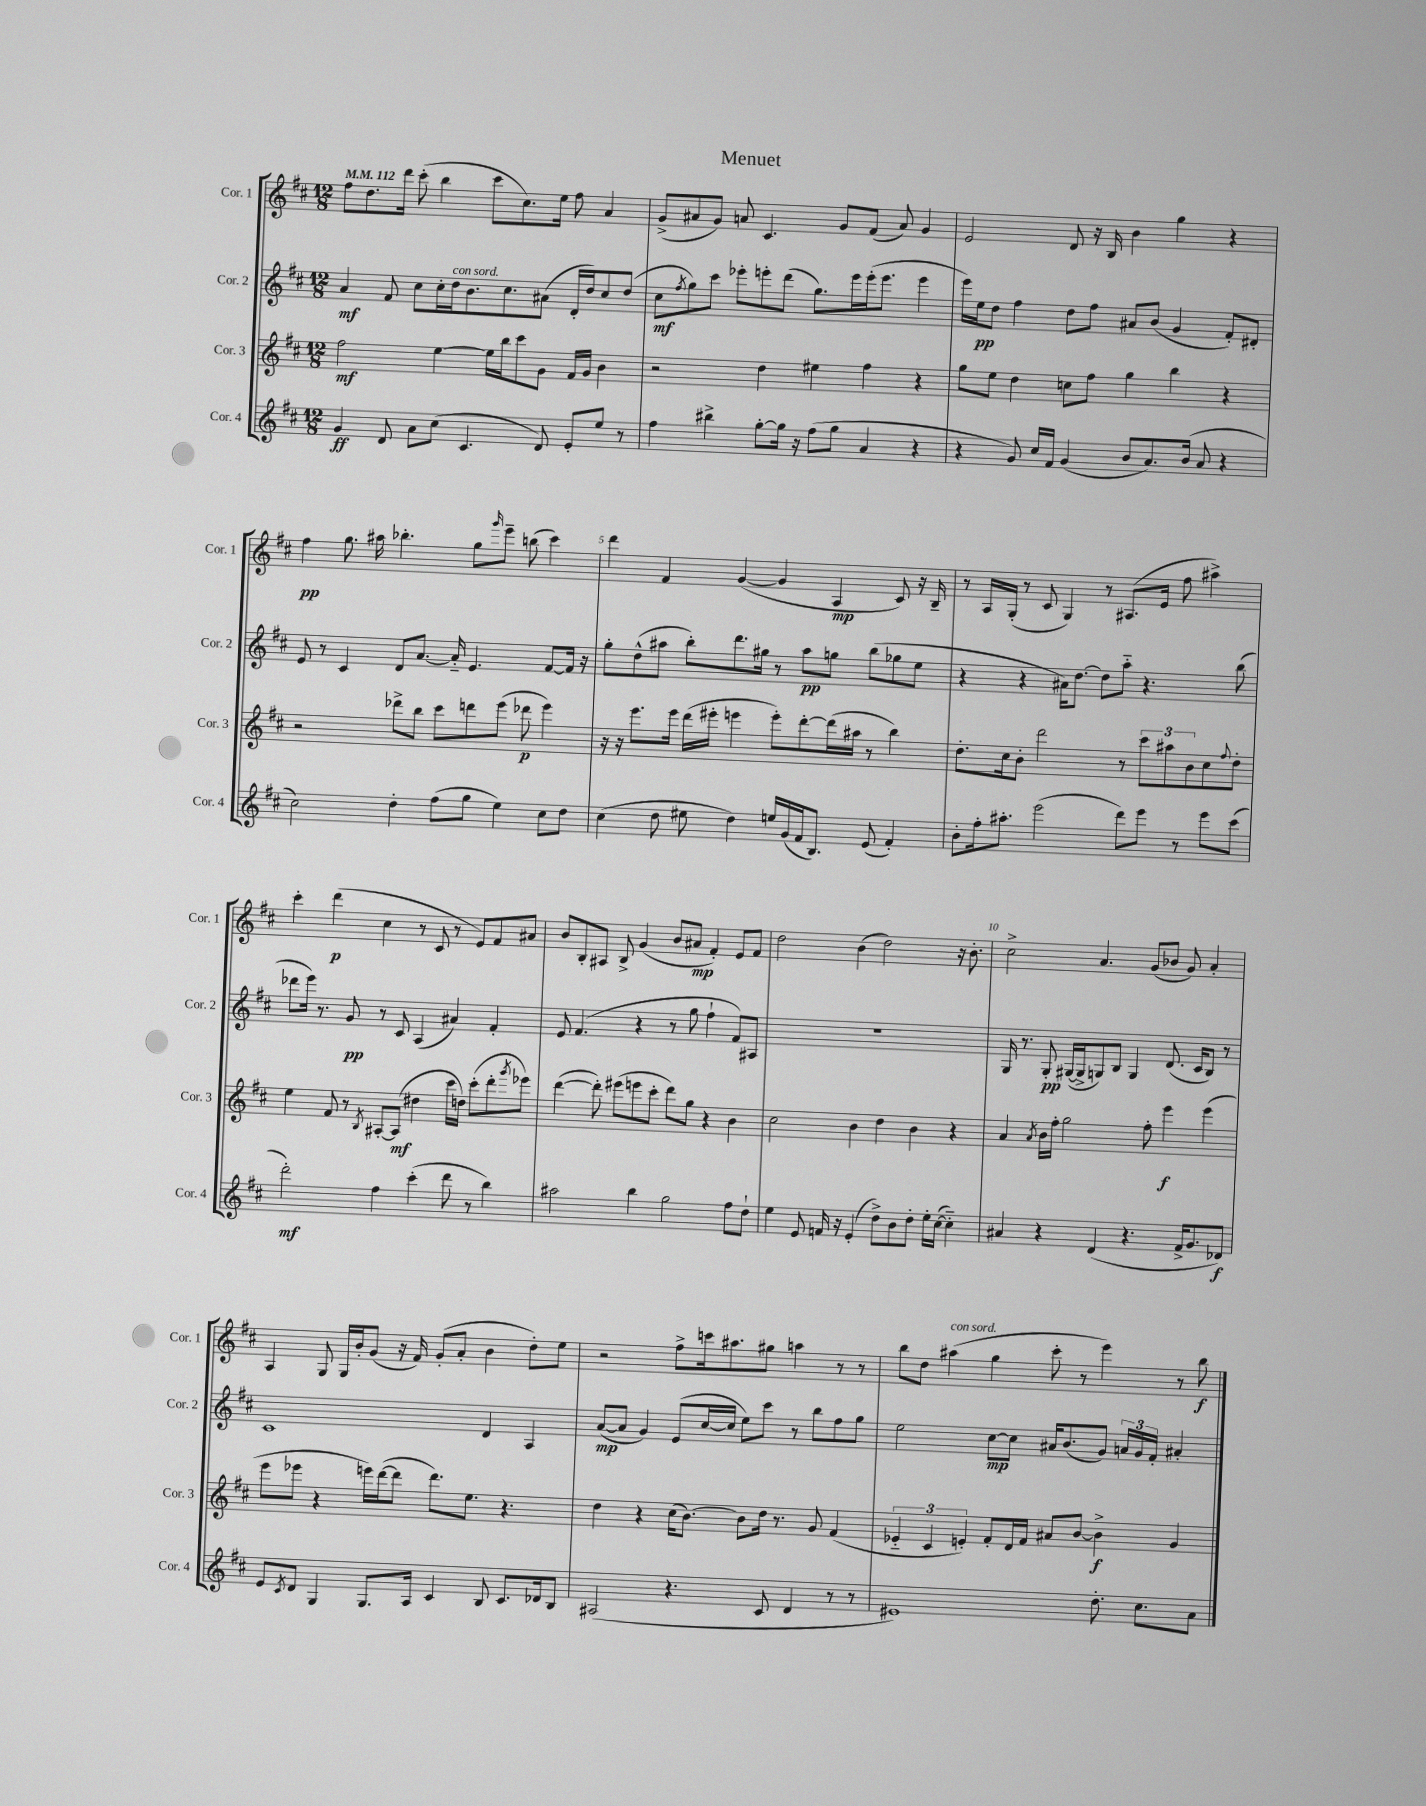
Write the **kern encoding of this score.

**kern	**kern	**kern	**kern
*staff4	*staff3	*staff2	*staff1
*clefG2	*clefG2	*clefG2	*clefG2
*k[f#c#]	*k[f#c#]	*k[f#c#]	*k[f#c#]
*M12/8	*M12/8	*M12/8	*M12/8
*MM112	*MM112	*MM112	*MM112
4g	2ff#	4a	8ff#
.	.	.	8.dd
8d	.	8f#	.
.	.	.	16ddd
8a	.	8cc#	(8ccc#'
(8cc#	[4ee	16cc#'	4bb
.	.	16dd	.
4.c#	.	8.b	.
.	16ee]	.	8ccc#
.	16bb	8.cc#	.
.	8ccc#	.	8.cc#)
8d)	8g	(8a#	.
.	.	.	16ee
8e'	16f#	16d'	8ff#
.	16g	16dd)	.
8ee	4b	8cc#	4a
8r	.	(8dd	.
=	=	=	=
4ff#	2r	8cc#	(8g^
.	.	8qff#	.
.	.	8gg)	8a#
4bb#^	.	8ccc#	8g)
.	.	8eee-'	8a
[8gg'	4dd	8eee'	4.c#
16gg]	.	(8ddd	.
16r	.	.	.
(8ff#	4ee#	8.gg)	.
8gg	.	.	8g
.	.	16eee	.
4a	4ff#	(16eee'	(8f#
.	.	8.eee	.
.	.	.	8a)
4r	4r	4eee	4g
=	=	=	=
4r	8gg	16eee)	2e
.	.	16ee	.
.	8ee	8dd	.
8g)	4dd	4ff#	.
16cc#	.	.	.
16f#	.	.	.
(4g	8cc	8dd	8d
.	8ff#	8ff#	16r
.	.	.	16B
8b	4gg	8a#	4b
8.a)	.	(8b	.
.	4bb	4g	4gg
(16b	.	.	.
8a	.	.	.
4r	4r	8f#')	4r
.	.	8d#'	.
=	=	=	=
2cc#)	2r	8e	4ff#
.	.	8r	.
.	.	4c#	8.gg
.	.	.	16aa#
4dd'	8ddd-^	8d	4.bb-'
.	8bb	[8.a	.
(8ff#	8ccc#	.	.
.	.	16a'~]	.
8gg	8ddd	4.e	8gg
.	.	.	16qqggg
4ee)	(8eee	.	8eee~
.	8ddd-	.	(8bb
8cc#	4eee)	[8f#	4ccc#)
8dd	.	16f#]	.
.	.	16r	.
=	=	=	=
(4cc#	16r	8gg'	4ddd
.	16r	.	.
.	8.eee	(8dd^^	.
8dd	.	8aa#	4f#
.	16eee	.	.
8ee#	(16ddd	8bb')	.
.	16eee#'	.	.
4dd)	4eee	8.ddd	([4g
.	.	16gg#	.
16ee	8eee')	8r	4g]
(16g	.	.	.
16f#	[8ddd'	8aa#	.
8.B)	.	.	.
.	(16ddd]	8gg	4A
.	16aa#	.	.
(8e	8r	(8bb	.
4f#')	4bb)	8gg-	8c#)
.	.	8ee	16r
.	.	.	16B~
=	=	=	=
8b'	8.dd'	4r	8r
16ff#'	.	.	16A
8.aa#'	16cc#	.	(16G'
.	8b'	4r	8r
(2eee	2ddd	.	8c#
.	.	16a#)	4G)
.	.	[8.dd	.
.	.	8dd]	8r
8ddd)	8r	8aa'~	(8.A#
8eee	12ccc#	4.r	.
.	.	.	16e
.	12aa#	.	.
8r	.	.	8ff#
.	12b	.	.
8eee	8cc#	.	4aa#^)
.	8qqff#	.	.
(8ccc#	8dd'	(8bb	.
=	=	=	=
2ddd')	4ee	8ddd-	4ccc#'
.	.	16eee)	.
.	.	8.r	.
.	8f#	.	(4ddd
.	8r	8g	.
.	8qB	.	.
4ff#	[8A#'	8r	4cc#
.	(8A#]	8c#	.
(4ccc#'	4dd#	(4A	8r
.	.	.	8c#
8ddd	16ccc#	4a#)	8r
.	16dd)	.	.
8r	(8ccc#'	.	8e)
4bb)	8ddd'	4f#'	8f#
.	8qggg	.	.
.	8eee-)	.	8a#
=	=	=	=
2aa#	([4ddd	8e	8b
.	.	(4.f#	8B'
.	8ddd'])	.	8A#
.	(8eee#	.	8B^
4bb	8eee	4r	(4g
.	8ccc#'	.	.
2gg	8ddd)	8r	8b
.	8gg	8gg	8a#
.	4r	4ff#`	4f#')
8ff#	4b	8f#)	8e
8dd`	.	8A#	8f#
=	=	=	=
4ee	2cc#	1.r	2dd
8e	.	.	.
16f	.	.	.
16r	.	.	.
(4e'	4b	.	(4b
8dd^)	4dd	.	2dd)
8b	.	.	.
8dd'	4b	.	.
16ee'	.	.	.
([16cc#	.	.	.
4cc#'~])	4r	.	16r
.	.	.	8.b'
=	=	=	=
4a#	4a	16G	2cc#^
.	.	8.r	.
.	8qa	.	.
4r	16b	8G'	.
.	16ff#'	.	.
.	2gg	([16G#	.
.	.	16G#^]	.
(4d	.	8G)	4.a
.	.	8B	.
4.r	.	4G	.
.	8ff#'	.	(8g
.	4eee	(8.d	8b-
16f#^	.	.	8g)
8.g	.	16c#	.
.	(4eee	8B)	4a'
8d-)	.	8r	.
=	=	=	=
8e	8eee	1c#	4A
8qc#	.	.	.
8d	8eee-	.	.
4G	4r	.	8G
.	.	.	16G
.	.	.	16b'
8.G	16eee)	.	(8g
.	([16ddd	.	.
.	8ddd]	.	16r
16A	.	.	16f#)
4c#	8.ddd)	.	(8g'
.	.	.	8a'
.	8.ee	.	.
8B	.	4d	4b
8.c#	4.r	.	.
.	.	4A	8dd')
16d-	.	.	.
8B	.	.	8ee
=	=	=	=
(2A#	4dd	([8a	2r
.	.	8a]	.
.	4r	4g)	.
4.r	(16cc#	(8e	8ff#^
.	[8.b)	.	.
.	.	[16cc#	16ccc
.	.	16cc#]	8.aa#
.	8b]	8ee)	.
8c#	16dd	8ccc#	8gg#
.	8.r	.	.
4d	.	8r	4aa
.	8g	8bb	.
8r	(4f#	8ff#	8r
8r	.	8gg	8r
=	=	=	=
1e#)	6e-'~	2ee	8bb
.	.	.	8dd
.	6c#	.	.
.	.	.	(4aa#
.	6e')	.	.
.	8f#'	[8cc#	4gg
.	16d	8cc#]	.
.	16f#	.	.
.	8a#	16a#	8ccc#'
.	.	(8.b	.
.	[8b	.	8r
8.dd'	4b^]	8g)	4eee)
.	.	24a	.
.	.	24g	.
8.cc#	.	.	.
.	.	24f#'	.
.	4g	4a#'	8r
8a	.	.	8bb
==	==	==	==
*-	*-	*-	*-
